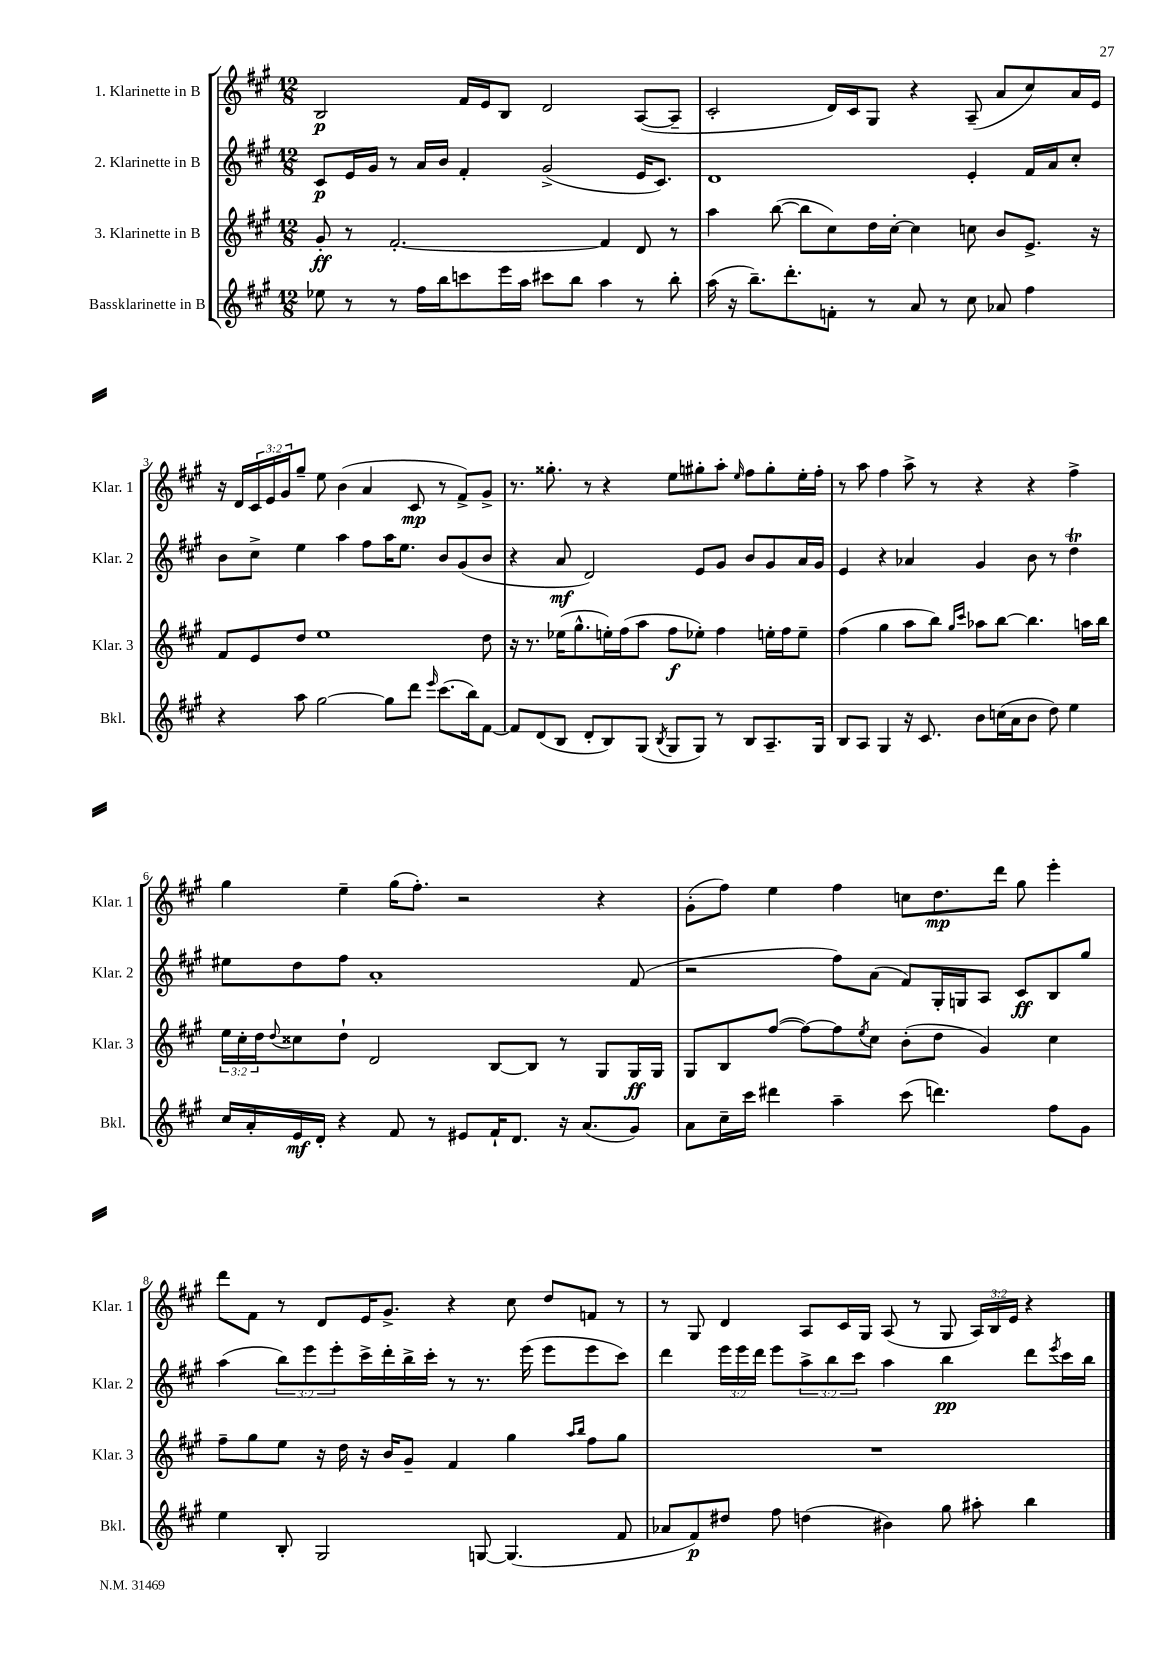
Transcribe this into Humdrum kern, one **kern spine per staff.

**kern	**kern	**kern	**kern
*staff4	*staff3	*staff2	*staff1
*clefG2	*clefG2	*clefG2	*clefG2
*k[f#c#g#]	*k[f#c#g#]	*k[f#c#g#]	*k[f#c#g#]
*M12/8	*M12/8	*M12/8	*M12/8
8ee-	8g#'	8c#	2B
8r	8r	16e	.
.	.	16g#	.
8r	[2.f#'	8r	.
16ff#	.	16a	.
16bb	.	16b	.
8ccc	.	4f#'	16f#
.	.	.	16e
16eee	.	.	8B
16aa	.	.	.
8ccc#	.	(2g#^	2d
8bb	.	.	.
4aa	4f#]	.	.
8r	8d	16e	([8A
.	.	8.c#)	.
8bb'	8r	.	8A~]
=	=	=	=
(16aa	4aa	1d	2c#'
16r	.	.	.
8.bb~)	.	.	.
.	([8bb	.	.
8.ddd'	.	.	.
.	8bb]	.	.
8f'	8cc#)	.	16d)
.	.	.	16c#
8r	16dd	.	8G#
.	[16cc#'	.	.
8a	4cc#]	.	4r
8r	.	.	.
8cc#	8cc	4e'	(8A~
8a-	8b	.	8a
4ff#	8.e^	16f#	8cc#)
.	.	16a	.
.	.	8cc#'	16a
.	16r	.	16e
=	=	=	=
4r	8f#	8b	16r
.	.	.	16d
.	8e	8cc#^	24c#
.	.	.	24e
.	.	.	24g#
8aa	8dd	4ee	8gg#~
[2gg#	1ee	.	8ee
.	.	4aa	(4b
.	.	8ff#	4a
8gg#]	.	16aa	.
.	.	8.ee	.
8ddd	.	.	8c#
16qqeee	.	.	.
(8.ccc#	.	8b	8r
.	.	(8g#	8f#^)
16bb)	.	.	.
[8f#	8dd	8b	8g#^
=	=	=	=
8f#]	16r	4r	8.r
.	8.r	.	.
(8d	.	.	.
.	.	.	8.gg##'
8B	(16ee-	8a	.
.	8.gg#^^	.	.
8d'	.	2d)	8r
8B)	16ee')	.	4r
.	(16ff#	.	.
(8G#	8aa	.	.
8qB	.	.	.
8G#	8ff#	.	8ee
8G#)	8ee-')	8e	8gg#'
8r	4ff#	8g#	8aa'
.	.	.	16qqee
8B	.	8b	8ff#
8.A~	16ee'	8g#	8gg#'
.	16ff#	.	.
.	8ee~	16a	16ee'
16G#	.	16g#	16ff#'
=	=	=	=
8B	(4ff#	4e	8r
8A	.	.	8aa
4G#	4gg#	4r	4ff#
16r	8aa	4a-	8aa^
8.c#	.	.	.
.	8bb)	.	8r
.	16qqgg#	.	.
.	16qqccc#	.	.
8b	8aa-	4g#	4r
(16cc	[8bb	.	.
16a	.	.	.
8b	4.bb]	8b	4r
8dd)	.	8r	.
4ee	.	4dd	4ff#^
.	16aa	.	.
.	16bb	.	.
=	=	=	=
16cc#	24ee	8ee#	4gg#
.	24cc#'	.	.
16a'	.	.	.
.	24dd	.	.
.	8qqdd	.	.
16e	8cc##	8dd	.
16d'	.	.	.
4r	8dd`	8ff#	4ee~
.	2d	1a'	.
8f#	.	.	(16gg#
.	.	.	8.ff#')
8r	.	.	.
8e#	.	.	2r
16f#`	[8B	.	.
8.d	.	.	.
.	8B]	.	.
16r	8r	.	.
(8.a	.	.	.
.	8G#	.	4r
8g#)	16G#	(8f#	.
.	16G#	.	.
=	=	=	=
8a	8G#	2r	(8g#'
16cc#~	8B	.	8ff#)
16ccc#	.	.	.
4ddd#	([8ff#	.	4ee
.	8ff#_)	.	.
4aa~	8ff#]	8ff#)	4ff#
.	8qee	.	.
.	8cc#	(8a	.
(8ccc#	(8b'	8f#)	8cc
4.ddd)	8dd	16G#'	8.dd
.	.	16G	.
.	4g#)	8A	.
.	.	.	16ddd
.	.	8c#	8gg#
8ff#	4cc#	8B	4eee'
8g#	.	8gg#	.
=	=	=	=
4ee	8ff#~	(4aa	8ddd
.	8gg#	.	8f#
8B'	8ee	12bb)	8r
.	.	12eee	.
2G#	16r	.	8d
.	.	12eee'	.
.	16dd	.	.
.	16r	16ccc#^	16e
.	16b	16ddd'	8.g#^
.	8g#~	16bb^	.
.	.	16ccc#'	.
.	4f#	8r	4r
[8G	.	8.r	.
(4.G]	4gg#	.	8cc#
.	.	(16eee	.
.	.	8eee	8dd
.	16qqaa	.	.
.	16qqbb	.	.
.	8ff#	8eee	8f
8f#	8gg#	8ccc#)	8r
=	=	=	=
8a-	1.r	4ddd	8r
8f#)	.	.	8G#
8dd#	.	24eee	4d
.	.	24eee	.
.	.	24ddd	.
8ff#	.	8eee	.
(4dd	.	12aa^	8A
.	.	12bb	.
.	.	.	16c#
.	.	12ccc#	.
.	.	.	16G#
4b#)	.	4aa	(8A
.	.	.	8r
8gg#	.	4bb	8G#
8aa#'	.	.	24A)
.	.	.	24B
.	.	.	24e
4bb	.	8ddd	4r
.	.	8qeee	.
.	.	16ccc#	.
.	.	16bb	.
==	==	==	==
*-	*-	*-	*-
